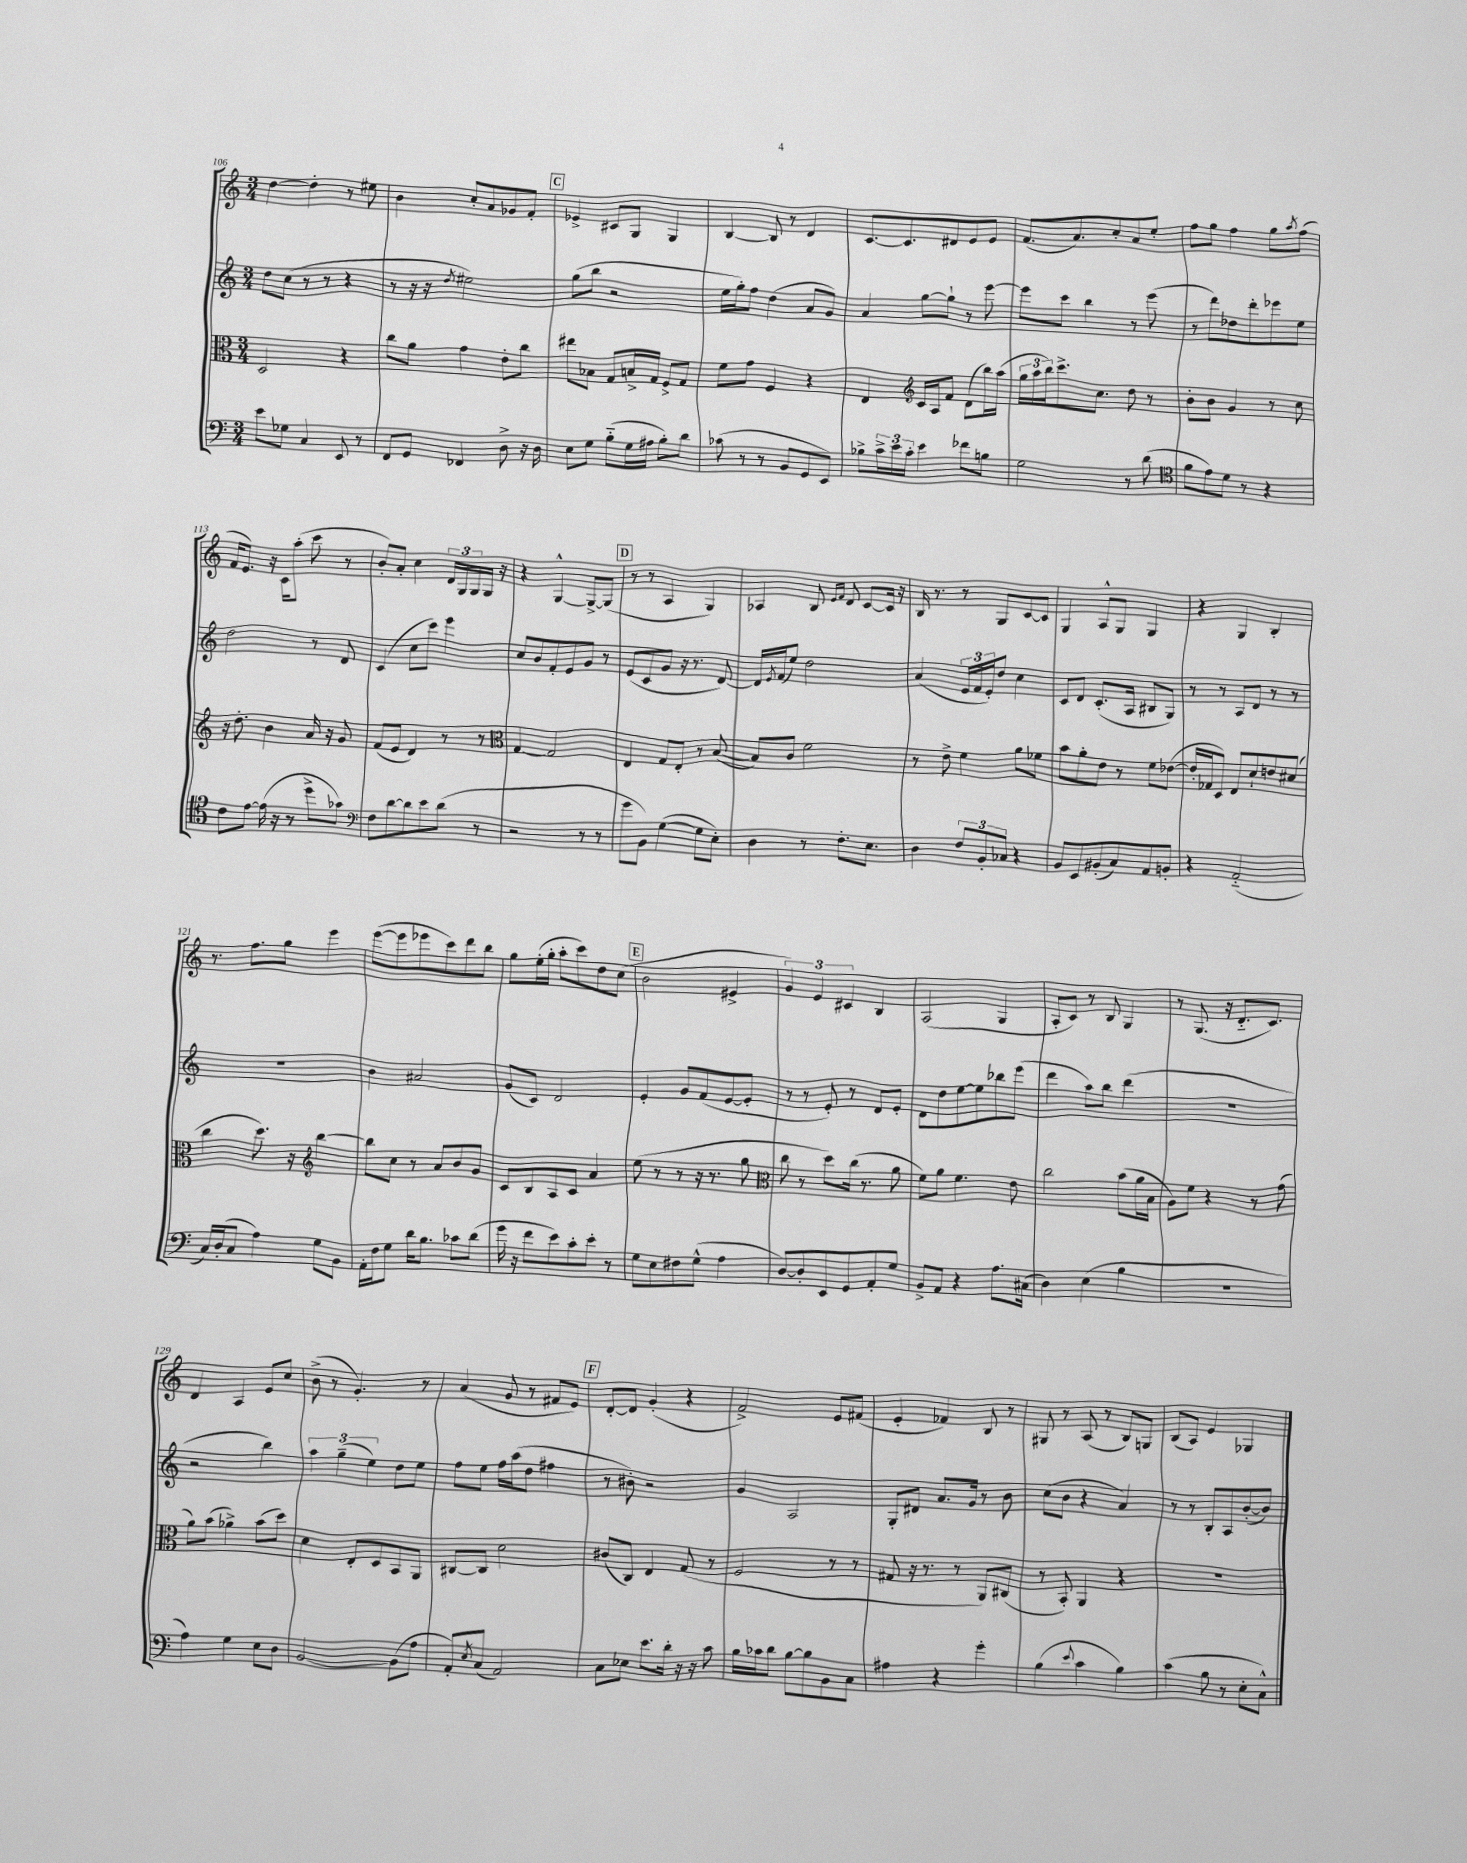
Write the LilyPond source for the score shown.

<<
\new StaffGroup <<
\new Staff = "s0" {
    \clef treble \key c \major \numericTimeSignature \time 3/4
    d''4~ d''4-. r8 eis''8 |
    b'4 c''8-. a'8 ges'8 f'8-. |
    \mark \markup { \box "C" } ees'4-> cis'8 g8 g4 |
    b4~ b8 r8 d'4 |
    c'8.~ c'8. dis'8 e'8 e'8 |
    f'8.( a'8.) c''8-. a'8 e''8-. |
    f''8 g''8 f''4 g''8 \acciaccatura { a''8 } f''8( |
    f'16 e'8.) r16 c'16 a''8-.( c'''8 r8 |
    b'8-.) a'8-. c''4 \tuplet 3/2 { d'16 g16 g16 } g16 r16 |
    r4 g4~-^ g8~-> g8( |
    \mark \markup { \box "D" } r8 r8 a4 g4) |
    aes4 b8 \grace { e'16 f'16 } d'8 c'8~ c'16 r16 |
    b16 r8. r8 g8 c'8~ c'8 |
    g4 a8-^ g8 g4 |
    r4 g4 b4-. |
    r8. f''8. g''8 e'''4 |
    e'''8~( e'''8 ees'''8 c'''8) d'''8 b''8 |
    g''8 e''16-.( g''16-. a''8-. c'''8) d''8 c''8( |
    \mark \markup { \box "E" } b'2 eis'4-> |
    \tuplet 3/2 { g'4) e'4 cis'4 } b4 |
    a2( g4 |
    a8-. c'8) r8 b8 g4 |
    r8 g8.( r16 d'8.-_ c'8.) |
    d'4 a4 e'8 c''8 |
    b'8->( r8 g'4.-.) r8 |
    a'4( g'8 r8 fis'8 e'8) |
    \mark \markup { \box "F" } d'8~-. d'8 g'4-.( r4 |
    f'2->) e'8 fis'8( |
    e'4-. fes'4) b8 r8 |
    gis8 r8 a8( r8 b8) g8 |
    b8( a8) e'4 ges4 \bar "|." |
}
\new Staff = "s1" {
    \clef treble \key c \major \numericTimeSignature \time 3/4
    d''8 c''8( r8 r8 r4 |
    r8 r16 r16 \acciaccatura { d''8 } eis''2) |
    \mark \markup { \box "C" } g''8( b''8 r2 |
    e''16 g''16-.) f''8 d''4( a'8 g'8) |
    a'4 g''8~ g''8-! r8 e'''8~ |
    e'''8 c'''8 b''4 r8 e'''8( |
    r8 d'''8) des''8 d'''8-. ees'''8 e''8 |
    d''2 r8 d'8 |
    c'4( c''8 c'''8) e'''4 |
    c''8 b'8 f'8-. e'8 g'8 r8 |
    \mark \markup { \box "D" } e'8( c'8 g'8 r16 r8. d'8~) |
    d'16 \acciaccatura { e'8 } f'16( e''8) d''2 |
    a'4( \tuplet 3/2 { e'16 f'16 e'16-.) } d''8 c''4 |
    c'8 d'8 c'8.-.( a16 bis8 g8) |
    r8 r8 a8 d'8 r8 r8 |
    R2. |
    b'4 ais'2 |
    g'8( c'8) d'2 |
    \mark \markup { \box "E" } e'4-. g'8 f'8( e'8~ e'8-. |
    r8 r8 e'8-.) r8 d'8 e'8-. |
    d'8 d''8 e''8~ e''8 bes''8 e'''8( |
    d'''4 a''8) b''8 d'''4( |
    R2. |
    r2 b''4) |
    \tuplet 3/2 { a''4 g''4--( e''4) } d''8 e''8 |
    f''8 e''8 f''16 a''16( d''8 fis''4 |
    \mark \markup { \box "F" } r8 bis'8-.) r2 |
    g'4 a2 |
    g8-. dis'8 a'8. g'16 r8 b'8 |
    c''8( b'8 r4 a'4) |
    r8 r8 b8-. a8 b'8~-.( b'8) \bar "|." |
}
\new Staff = "s2" {
    \clef alto \key c \major \numericTimeSignature \time 3/4
    d2 r4 |
    c''8 a'8 g'4 e'8-. c''8 |
    \mark \markup { \box "C" } eis''8 bes8 g8 b16-> g16 f8-> g8 |
    f'8 g'8 f4 r4 |
    e4 \clef treble c'16 a16 f'8 d'8( b''16) a''16( |
    \tuplet 3/2 { g''16 a''16 b''16) } c'''8.-> c''8. d''8 r8 |
    b'8-. b'8 g'4 r8 c''8 |
    r16 d''8.-. b'4 a'16 r16 g'8 |
    f'8( e'8 d'4) r8 r8 |
    \clef alto g4~ g2 |
    \mark \markup { \box "D" } e4 g8 e8-. r8 b8~( |
    b8) c'8 f'2 |
    r8 e'8-> f'4 a'8 fes'8 |
    b'8 a'8-. e'8 r8 f'8 ees'8~( |
    ees'16-. ges16 d8) e8 d'8-! e'8 dis'8( |
    c''4 d''8.) r16 \clef treble b''4~ |
    b''8 c''8 r8 a'8 b'8 g'8 |
    c'8 b8 a8 c'8 a'4 |
    \mark \markup { \box "E" } e''8( r8 r8 r16 r8. g''8 |
    \clef alto c''8 r8 d''8) c''16( r8. a'8 |
    f'8) a'8 f'4. e'8 |
    c''2 b'8( a'16 b16 |
    a8) f'8 r4 r8 g'8( |
    a'8) b'8( aes'4->) b'8( d''8) |
    d'4 e8-. d8 b,8 a,8 |
    cis8~ cis8 d'2 |
    \mark \markup { \box "F" } cis'8( c8) e4 g8( r8 |
    f2 r8 r8 |
    gis8 r16 r8. r8 a,8) cis8( |
    r8 b,8-.) a,4 r4 |
    R2. \bar "|." |
}
\new Staff = "s3" {
    \clef bass \key c \major \numericTimeSignature \time 3/4
    e'8 ges8 c4 e,8 r8 |
    f,8 g,8 fes,4 d8-> r16 d16 |
    \mark \markup { \box "C" } e8 g8 b8-_( g16 ais16 b8-.) d'8 |
    ces'8( r8 r8 b,8 g,8 e,8) |
    bes8-> \tuplet 3/2 { c'16-> e'16 c'16-. } e'4 fes'8 b8 |
    g2 r8 d'8( |
    \clef tenor f'8 e'8) d'8 r8 r4 |
    c'8 e'8~ e'16( r16 r8 d''8-> ges'8) |
    \clef bass f8 d'8~ d'8 e'8 d'8( r8 |
    r2 r8 r8 |
    \mark \markup { \box "D" } g'8 b,8) g4~( g8 e8-.) |
    d4 r8 f8.-. e8. |
    d4 \tuplet 3/2 { f8 b,8-. ces8 } r4 |
    b,8 e,8 bis,8-.( c8) a,8 b,8-. |
    r4 a,2-_( |
    c16) d16-.( c8 a4) g8 b,8 |
    a,16-. f16 g8 d'16 b8. ces'8 d'8( |
    g'16 r16 f'8 e'8) c'8-. e'8-. r8 |
    \mark \markup { \box "E" } g8 e8 fis8 g8-^( a4 |
    d8~) d8-. e,8 g,8 a,8-. g8 |
    b,8-> a,8 r4 a8. cis16( |
    d4) e4( b4 |
    R2. |
    a4) g4 e8 d8 |
    b,2~ b,8( a8 |
    a,8-.) \acciaccatura { e8 } c8( a,2) |
    \mark \markup { \box "F" } c8 ees8 e'8. d'16-. r16 r16 c'8 |
    b16 ces'16 d'8 b8~ b8 b,8 c8 |
    ais4 r4 g'4-. |
    b4( \appoggiatura { e'8 } c'4 b4) |
    c'4( b8 r8 e8-. c8-^) \bar "|." |
}
>>
>>
\layout { \context { \Score currentBarNumber = #106 } }
